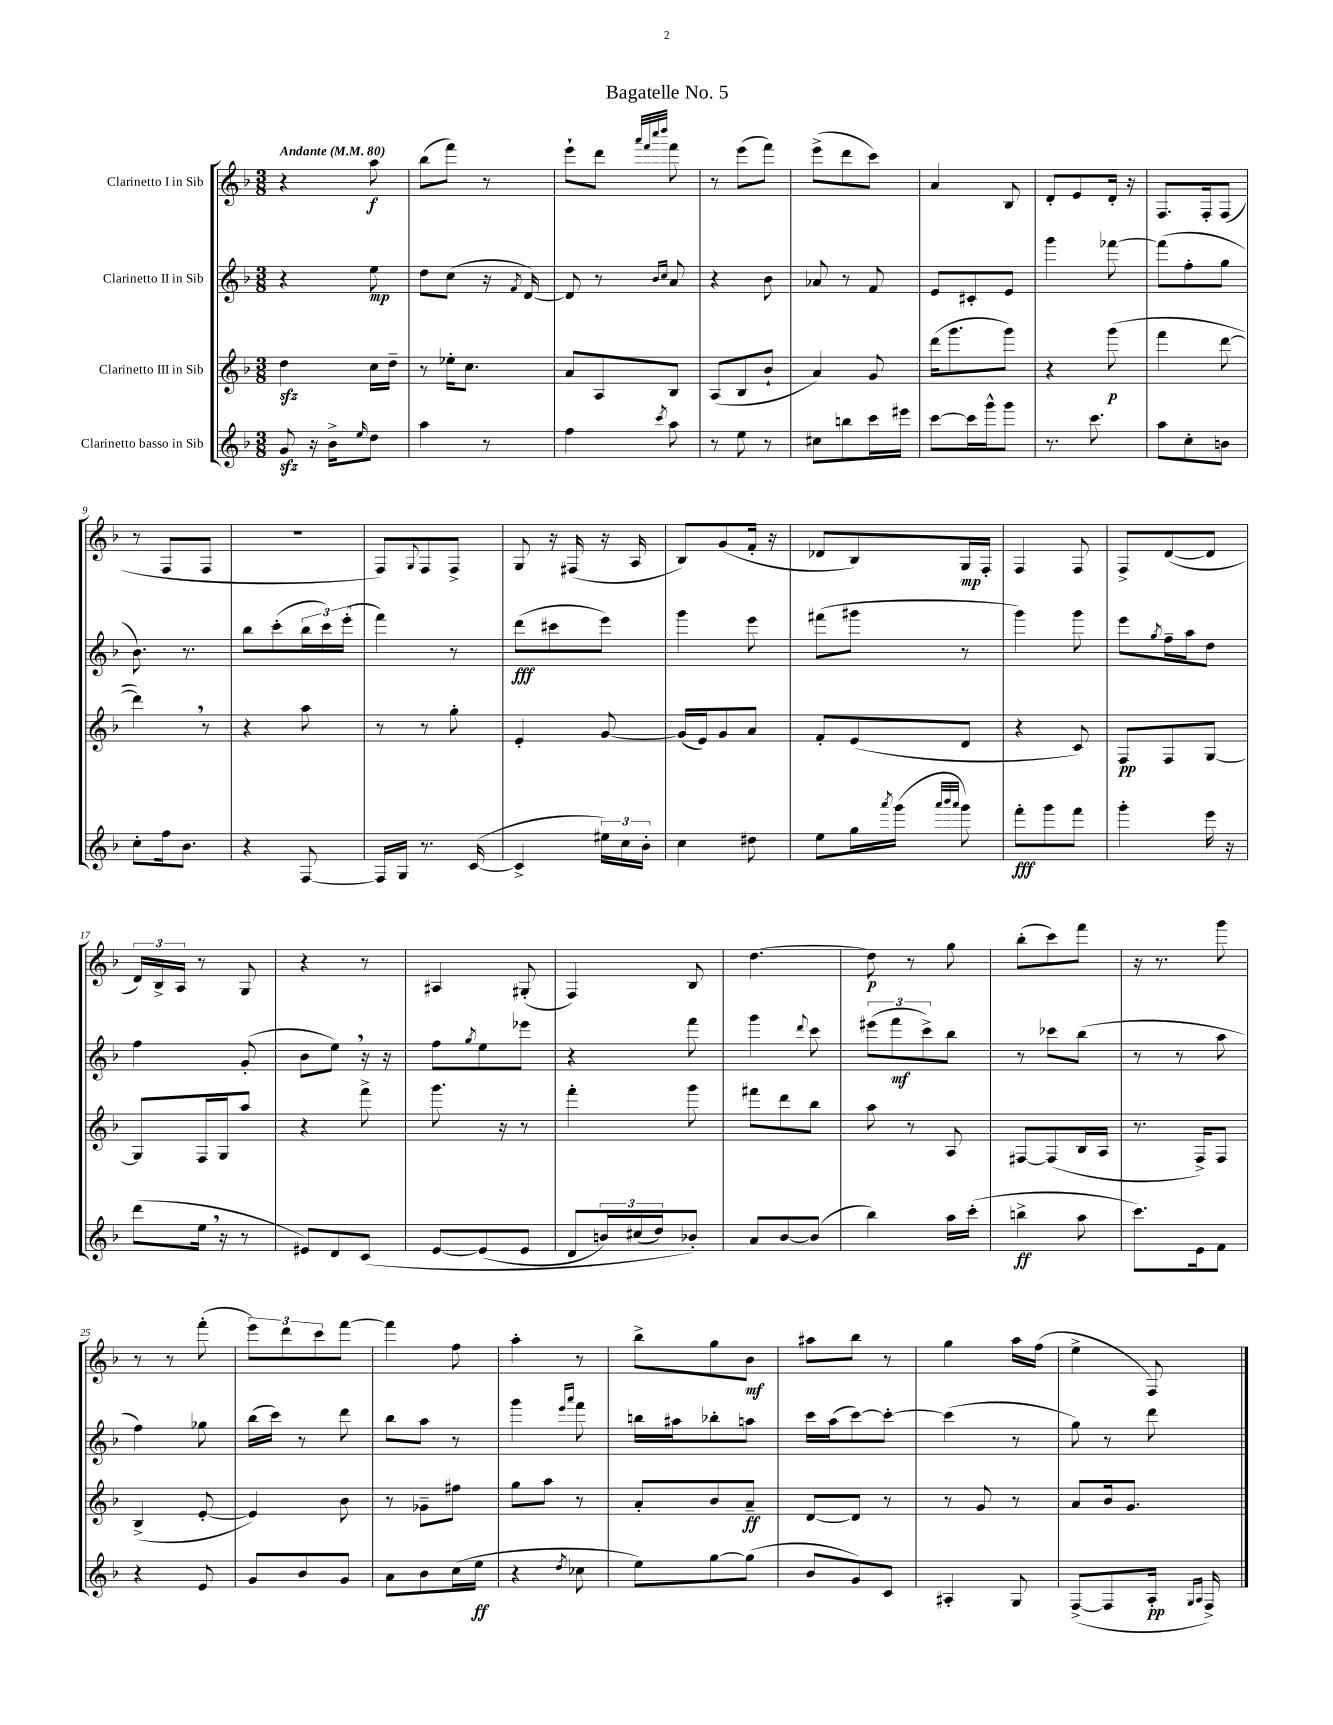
\header { title = "Bagatelle No. 5" }
<<
\new StaffGroup <<
\new Staff = "s0" \with { instrumentName = "Clarinetto I in Sib" } {
    \clef treble \key f \major \numericTimeSignature \time 3/8 \tempo "Andante" 4 = 80
    r4 a''8\f |
    bes''8( f'''8) r8 |
    e'''8-! d'''8 \grace { a'''32 f'''32 c''''32 d''''32 } f'''8 |
    r8 e'''8( f'''8) |
    e'''8->( d'''8 c'''8) |
    a'4 bes8 |
    d'8-. e'8 d'16-. r16 |
    f8. f16-. f8( |
    r8 f8 f8 |
    R4. |
    f8) \appoggiatura { g8 } f8 f8-> |
    g8 r16 fis16( r16 a16 |
    bes8) g'8( f'16-. r16 |
    des'8 bes8) g16\mp f16-. |
    f4 f8 |
    f8-> d'8~( d'8 |
    \tuplet 3/2 { d'16) bes16-> a16 } r8 g8 |
    r4 r8 |
    ais4 gis8-.( |
    f4) bes8 |
    d''4.~ |
    d''8\p r8 g''8 |
    bes''8-.( c'''8) f'''8 |
    r16 r8. g'''8 |
    r8 r8 f'''8-.( |
    \tuplet 3/2 { e'''8) d'''8 c'''8 } f'''8~ |
    f'''4 f''8 |
    a''4-. r8 |
    bes''8-> g''8 bes'8\mf |
    ais''8 bes''8 r8 |
    g''4 a''16 f''16( |
    e''4-> f8) \bar "|." |
}
\new Staff = "s1" \with { instrumentName = "Clarinetto II in Sib" } {
    \clef treble \key f \major \numericTimeSignature \time 3/8
    r4 e''8\mp |
    d''8 c''8( r16 \acciaccatura { f'8 } d'16~) |
    d'8 r8 \grace { bes'16 c''16 } a'8 |
    r4 bes'8 |
    aes'8 r8 f'8 |
    e'8 cis'8-. e'8 |
    g'''4 fes'''8~ |
    fes'''8( f''8-. g''8 |
    bes'8.) r8. |
    bes''8 c'''8-.( \tuplet 3/2 { bes''16 c'''16) e'''16-.( } |
    f'''4) r8 |
    d'''8\fff( cis'''8 e'''8) |
    g'''4 e'''8 |
    fis'''8( gis'''8 r8 |
    g'''4) g'''8 |
    e'''8 \acciaccatura { g''8 } f''16-- a''16 d''8 |
    f''4 g'8-.( |
    bes'8 e''8) \breathe r16 r16 |
    f''8 \acciaccatura { g''8 } e''8 ees'''8 |
    r4 f'''8 |
    g'''4 \appoggiatura { d'''8 } c'''8 |
    \tuplet 3/2 { eis'''8( f'''8\mf c'''8->) } bes''8 |
    r8 ces'''8 bes''8( |
    r8 r8 a''8 |
    f''4) ges''8 |
    bes''16( c'''16) r8 d'''8 |
    bes''8 a''8 r8 |
    g'''4 \grace { e'''16 a'''16 } f'''8 |
    b''16 ais''16 bes''8-. a''8 |
    c'''16 a''16( c'''8~) c'''8~-. |
    c'''4( r8 |
    g''8) r8 d'''8 \bar "|." |
}
\new Staff = "s2" \with { instrumentName = "Clarinetto III in Sib" } {
    \clef treble \key f \major \numericTimeSignature \time 3/8
    d''4\sfz c''16 d''16-- |
    r8 ees''16-. c''8. |
    a'8 a8 bes8 |
    a8( bes8 bes'8-! |
    a'4) g'8 |
    d'''16( g'''8. g'''8) |
    r4 g'''8\p( |
    f'''4 d'''8~ |
    d'''4) \breathe r8 |
    r4 a''8 |
    r8 r8 g''8-. |
    e'4-. g'8~ |
    g'16( e'16) g'8 a'8 |
    f'8-. e'8( d'8 |
    r4 c'8) |
    f8\pp f8 g8~ |
    g8 f16 g16 a''8 |
    r4 f'''8-> |
    g'''8. r16 r8 |
    f'''4-. g'''8 |
    fis'''8 d'''8 bes''8 |
    a''8 r8 a8 |
    fis8~ fis8( bes16 a16 |
    r8. f16->) f8 |
    bes4->( e'8~-. |
    e'4) bes'8 |
    r8 ges'8-- fis''8 |
    g''8 a''8 r8 |
    a'8-. bes'8 a'8--\ff |
    d'8~ d'8 r8 |
    r8 g'8 r8 |
    a'8 bes'16 g'8. \bar "|." |
}
\new Staff = "s3" \with { instrumentName = "Clarinetto basso in Sib" } {
    \clef treble \key f \major \numericTimeSignature \time 3/8
    g'8\sfz r16 bes'16-> \grace { e''16 } d''8 |
    a''4 r8 |
    f''4 \acciaccatura { c'''8 } a''8 |
    r8 e''8 r8 |
    cis''8 b''8 c'''16 eis'''16 |
    c'''8~ c'''16 g'''16-^ g'''8 |
    r8. c'''8. |
    a''8 c''8-. b'8 |
    c''8-. f''16 bes'8. |
    r4 f8~ |
    f16 g16 r8. c'16~( |
    c'4-> \tuplet 3/2 { eis''16) c''16 bes'16-. } |
    c''4 dis''8 |
    e''8 g''16 \acciaccatura { a'''8 } g'''16( \grace { a'''32 bes'''32 a'''32 } g'''8) |
    f'''8-.\fff g'''8 f'''8 |
    g'''4-. e'''16 r16 |
    d'''8( e''16 \breathe r16 r8 |
    eis'8) d'8 c'8\( |
    e'8~ e'8( e'8 |
    d'8 \tuplet 3/2 { b'16) cis''16( d''16) } bes'8-.\) |
    a'8 bes'8~ bes'8( |
    bes''4) a''16 c'''16-.( |
    b''4->\ff a''8 |
    c'''8.) e'16 f'8 |
    r4 e'8 |
    g'8 bes'8 g'8 |
    a'8 bes'8 c''16( e''16\ff |
    r4 \acciaccatura { d''8 } ces''8 |
    e''8) g''8~ g''8( |
    bes'8 g'8) c'8 |
    ais4-. g8 |
    f8~->( f8 a16-.\pp \grace { g16 a16 } f16->) \bar "|." |
}
>>
>>
